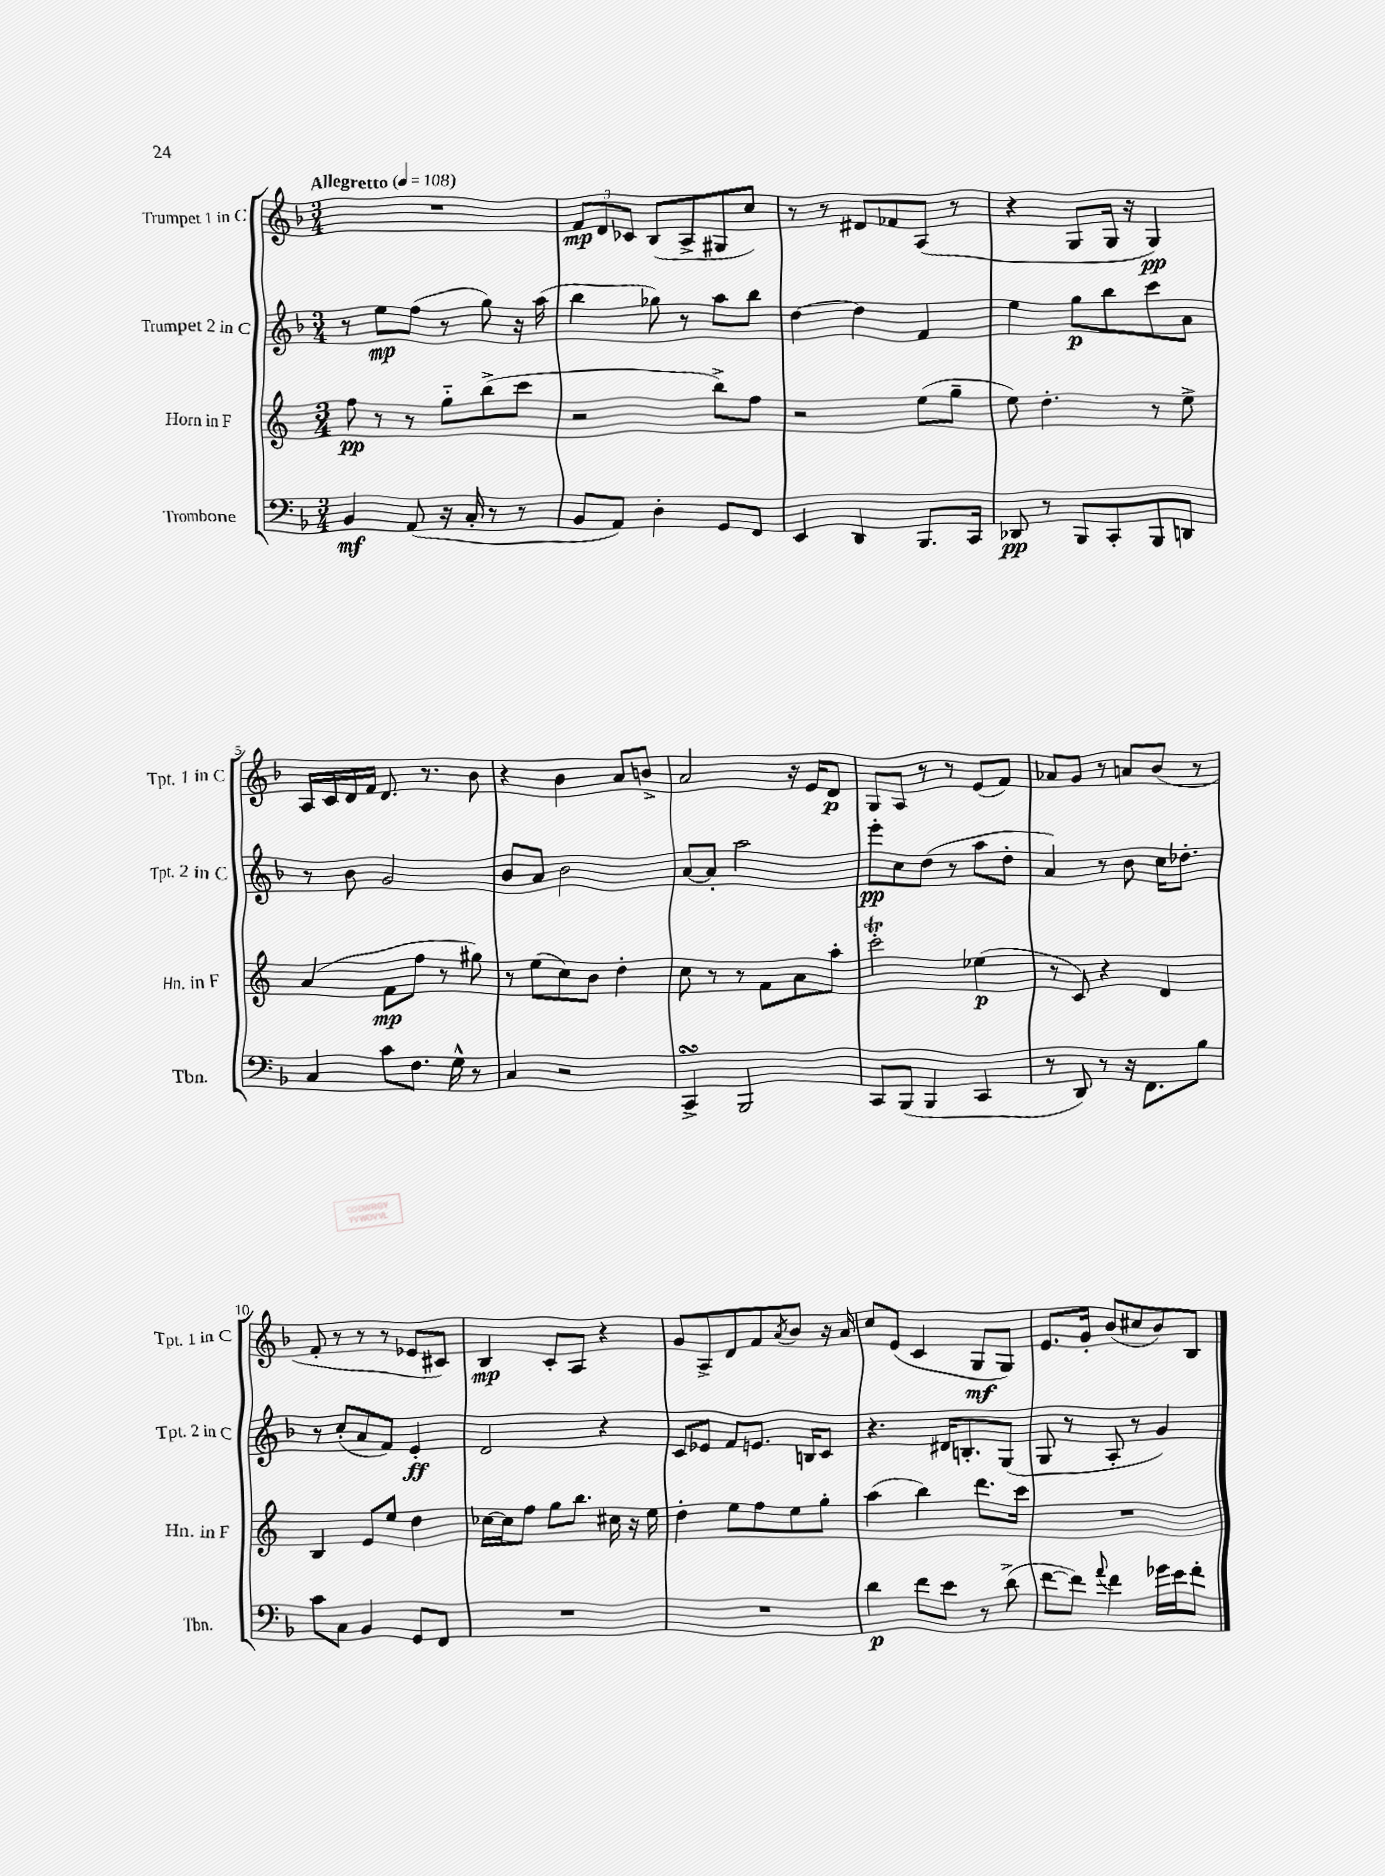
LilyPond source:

<<
\new StaffGroup <<
\new Staff = "s0" \with { instrumentName = "Trumpet 1 in C" shortInstrumentName = "Tpt. 1 in C" } {
    \clef treble \key f \major \numericTimeSignature \time 3/4 \tempo "Allegretto" 4 = 108
    R2. |
    \tuplet 3/2 { f'8\mp d'8 ces'8 } bes8( a8-> gis8 c''8) |
    r8 r8 dis'8 fes'8 a8( r8 |
    r4 g8 g16 r16 g4\pp) |
    a16 c'16 d'16 f'16 d'8. r8. bes'8 |
    r4 bes'4 a'8 b'8-> |
    a'2 r16 e'16 d'8\p |
    g8 a8 r8 r8 e'8( f'8) |
    aes'8 g'8 r8 a'8 bes'8( r8 |
    f'8-. r8 r8 r8 ees'8 cis'8) |
    bes4\mp c'8-. a8 r4 |
    g'8 a8-> d'8 f'8 \acciaccatura { a'8 } bes'8 r16 a'16 |
    c''8 e'8( c'4 g8\mf g8) |
    e'8. g'16-. bes'8( cis''8 bes'8) bes8 \bar "|." |
}
\new Staff = "s1" \with { instrumentName = "Trumpet 2 in C" shortInstrumentName = "Tpt. 2 in C" } {
    \clef treble \key f \major \numericTimeSignature \time 3/4
    r8 e''8\mp f''8( r8 g''8) r16 a''16( |
    bes''4 ges''8) r8 a''8 bes''8 |
    d''4~ d''4 f'4 |
    e''4 g''8\p bes''8 c'''8 a'8 |
    r8 bes'8 g'2 |
    bes'8 a'8 bes'2 |
    a'8~ a'8-. a''2 |
    e'''8-.\pp c''8 d''8( r8 a''8 d''8-. |
    a'4) r8 bes'8 c''16 des''8.-. |
    r8 c''8-.( a'8 f'8) e'4-.\ff |
    d'2 r4 |
    c'8 ees'8 f'8 e'8. b16 c'8 |
    r4. dis'16 b8.-. g8( |
    g8 r8 a8-. r8 g'4) \bar "|." |
}
\new Staff = "s2" \with { instrumentName = "Horn in F" shortInstrumentName = "Hn. in F" } {
    \clef treble \key c \major \numericTimeSignature \time 3/4
    f''8\pp r8 r8 g''8-_ b''8->( c'''8 |
    r2 b''8->) f''8 |
    r2 e''8( g''8-- |
    e''8) d''4.-. r8 e''8-> |
    a'4( f'8\mp f''8 r8 gis''8) |
    r8 e''8( c''8) b'8 d''4-. |
    c''8 r8 r8 f'8 a'8 a''8-. |
    c'''2-.\trill ees''4\p( |
    r8 c'8) r4 d'4 |
    b4 e'8 e''8 d''4 |
    ces''16~ ces''16 f''8 g''8 b''8. cis''16 r16 e''16 |
    d''4-. e''8 f''8 e''8 g''8-. |
    a''4( b''4) d'''8. c'''16 |
    R2. \bar "|." |
}
\new Staff = "s3" \with { instrumentName = "Trombone" shortInstrumentName = "Tbn." } {
    \clef bass \key f \major \numericTimeSignature \time 3/4
    bes,4\mf a,8( r16 c16-. r8 r8 |
    bes,8 a,8) d4-. g,8 f,8 |
    e,4 d,4 bes,,8. c,16 |
    des,8\pp r8 bes,,8 c,8-. bes,,8 d,8 |
    c4 c'8 f8. g16-^ r8 |
    c4 r2 |
    c,4->\turn bes,,2 |
    c,8 bes,,8( bes,,4 c,4 |
    r8 d,8) r8 r16 f,8. bes8 |
    c'8 c8 bes,4 g,8 f,8 |
    R2. |
    R2. |
    d'4\p f'8 e'8 r8 d'8->( |
    f'8~ f'8) \appoggiatura { a'8 } f'4 ges'16 e'16 f'8-. \bar "|." |
}
>>
>>
